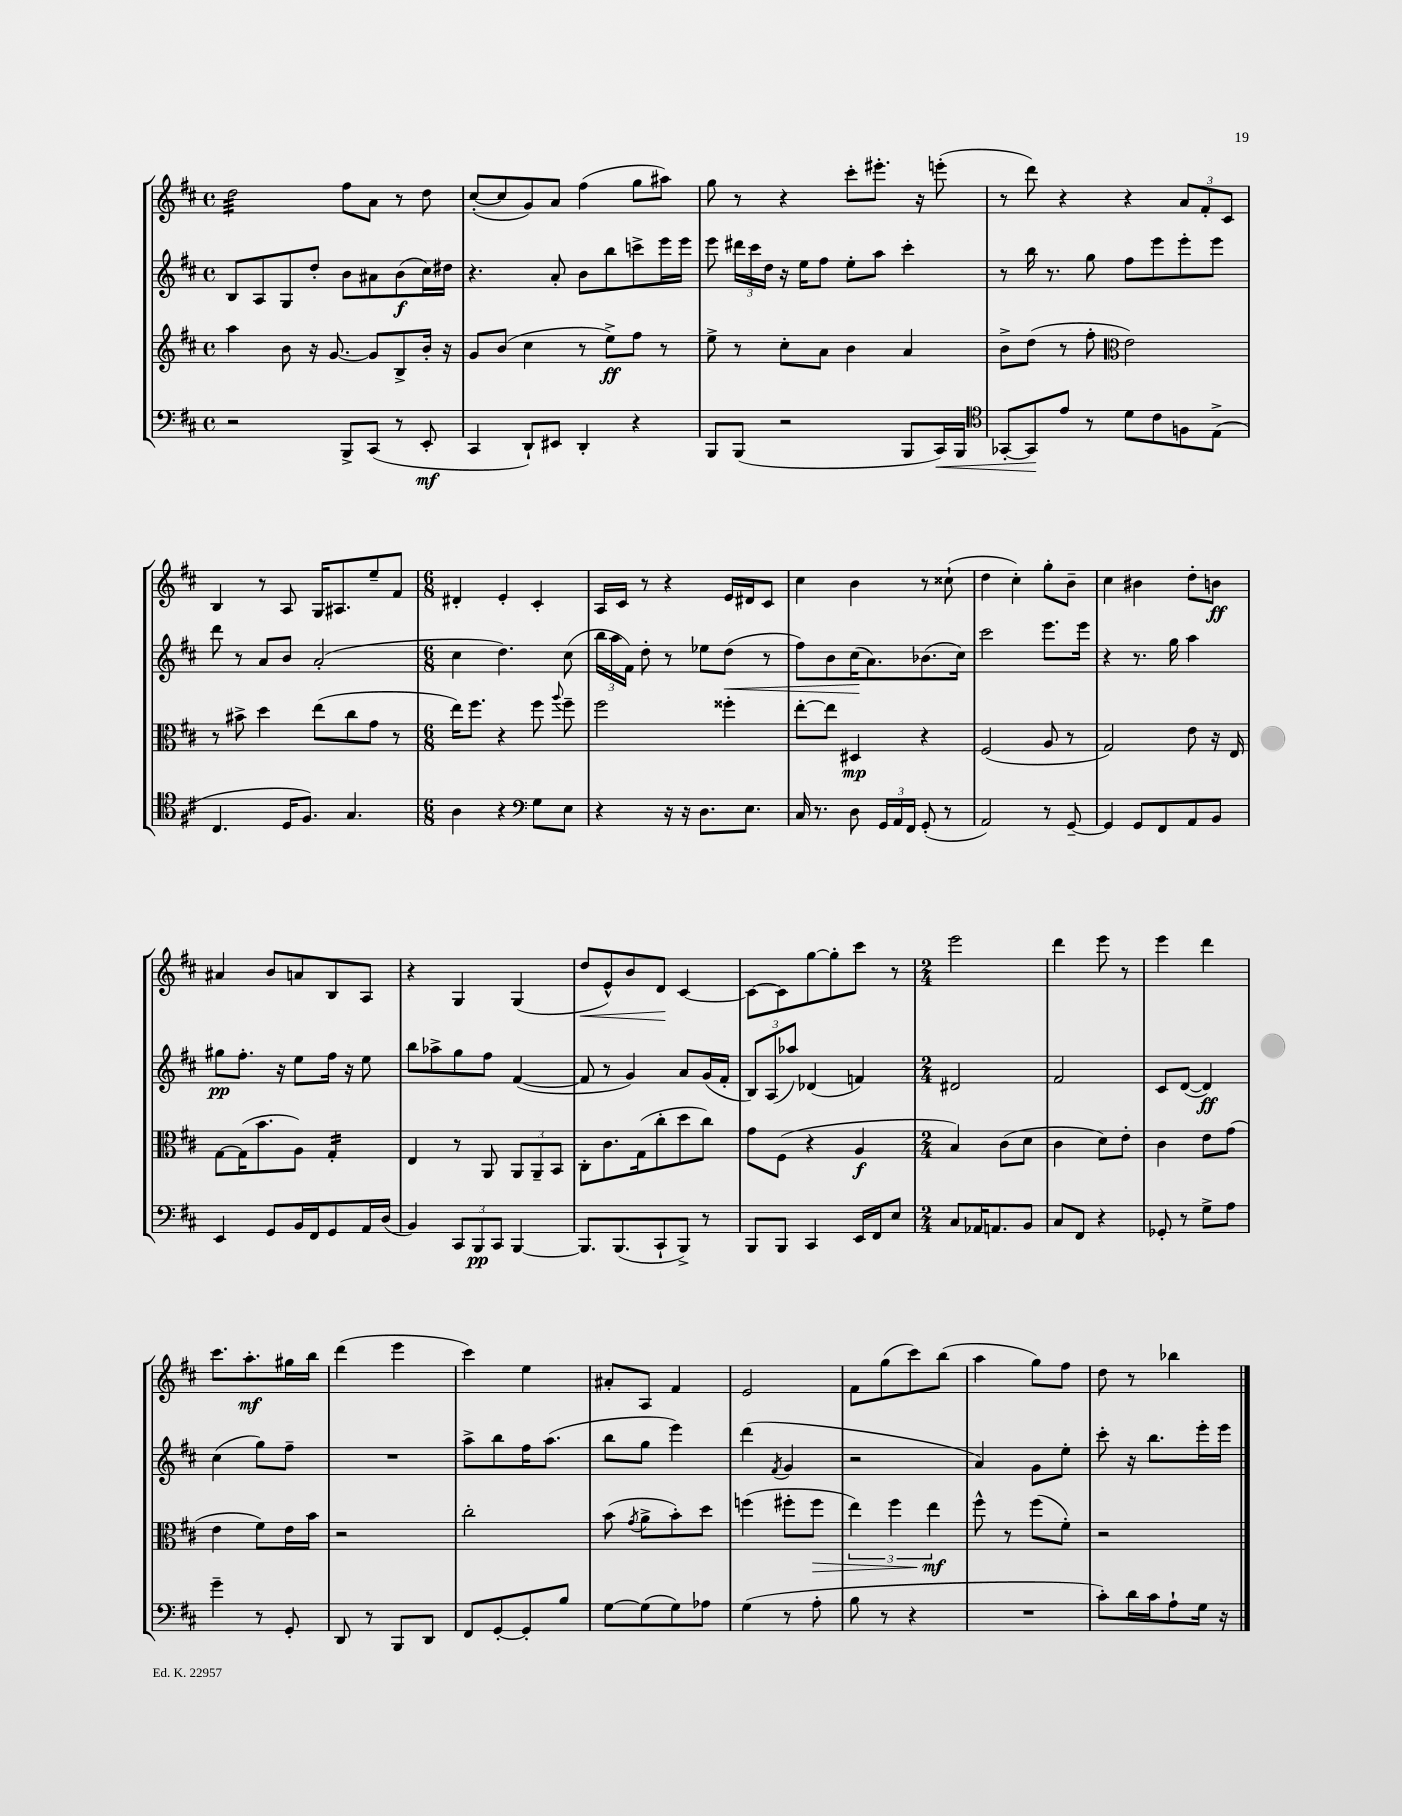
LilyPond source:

<<
\new StaffGroup <<
\new Staff = "s0" {
    \clef treble \key d \major \defaultTimeSignature \time 4/4
    \autoBeamOff d''2:32 fis''8[ a'8] r8 d''8 |
    cis''8[~-.( cis''8 g'8) a'8] fis''4( g''8[ ais''8]) |
    g''8 r8 r4 cis'''8[-. eis'''8.]-. r16 e'''8-.( |
    r8 d'''8) r4 r4 \tuplet 3/2 { a'8[ fis'8-. cis'8] } |
    b4 r8 a8 g16[ ais8. e''8-- fis'8] |
    \numericTimeSignature \time 6/8 dis'4-. e'4-. cis'4-. |
    a16[ cis'16] r8 r4 e'16[ dis'16 cis'8] |
    cis''4 b'4 r8 cisis''8-!( |
    d''4 cis''4-.) g''8[-. b'8]-- |
    cis''4 bis'4 d''8[-. b'8]\ff |
    ais'4 b'8[ a'8 b8 a8] |
    r4 g4 g4( |
    d''8[\< e'8-^) b'8 d'8]\! cis'4~ |
    cis'8[~ cis'8 g''8~ g''8-. cis'''8] r8 |
    \numericTimeSignature \time 2/4 e'''2 |
    d'''4 e'''8 r8 |
    e'''4 d'''4 |
    cis'''8.[ a''8.-.\mf gis''16 b''16] |
    d'''4( e'''4 |
    cis'''4) e''4 |
    ais'8[-. a8] fis'4 |
    e'2 |
    fis'8[ g''8( cis'''8) b''8]( |
    a''4 g''8[) fis''8] |
    d''8 r8 bes''4 \bar "|." |
}
\new Staff = "s1" {
    \clef treble \key d \major \defaultTimeSignature \time 4/4
    \autoBeamOff b8[ a8 g8 d''8]-. b'8[ ais'8 b'8\f( cis''16) dis''16] |
    r4. a'8-. b'8[ b''8 c'''8-> e'''16 e'''16] |
    e'''8 \tuplet 3/2 { dis'''16[ cis'''16 d''16] } r16 e''16[ fis''8] e''8[-. a''8] cis'''4-. |
    r8 b''16 r8. g''8 fis''8[ e'''8 e'''8-. e'''8] |
    d'''8 r8 a'8[ b'8] a'2-.( |
    \numericTimeSignature \time 6/8 cis''4 d''4.) cis''8( |
    \tuplet 3/2 { b''16[ a''16 fis'16]) } d''8-. r8 ees''8[ d''8]\<( r8 |
    fis''8[) b'8 cis''16\!( a'8.) bes'8.( cis''16]) |
    cis'''2 e'''8.[ e'''16] |
    r4 r8. g''16 a''4 |
    gis''8[\pp fis''8.]-. r16 e''8[ fis''16] r16 e''8 |
    b''8[ aes''8-> g''8 fis''8] fis'4~( |
    fis'8 r8 g'4) a'8[ g'16( fis'16]-. |
    \tuplet 3/2 { b8[) a8( aes''8]) } des'4( f'4) |
    \numericTimeSignature \time 2/4 dis'2 |
    fis'2 |
    cis'8[ d'8]~( d'4\ff) |
    cis''4( g''8[) fis''8]-- |
    R2 |
    a''8[-> b''8 fis''16 a''8.]( |
    b''8[ g''8] e'''4) |
    d'''4( \acciaccatura { fis'8 } g'4 |
    r2 |
    a'4) g'8[ e''8]-. |
    cis'''8-. r16 b''8.[ e'''16-. e'''16] \bar "|." |
}
\new Staff = "s2" {
    \clef treble \key d \major \defaultTimeSignature \time 4/4
    \autoBeamOff a''4 b'8 r16 g'8.~ g'8[ b8-> b'16]-. r16 |
    g'8[ b'8]( cis''4 r8 e''8[->\ff) fis''8] r8 |
    e''8-> r8 cis''8[-. a'8] b'4 a'4 |
    b'8[-> d''8]( r8 fis''8-. \clef alto e'2) |
    r8 bis'8-> d''4 e''8[( cis''8 g'8] r8 |
    \numericTimeSignature \time 6/8 e''16[) fis''8.] r4 fis''8 \appoggiatura { a''8 } fis''8-- |
    fis''2 fisis''4-. |
    e''8[~-. e''8] dis4\mp r4 |
    fis2( a8 r8 |
    g2) e'8 r16 e16 |
    g8[~ g16( b'8. a8]) g4:16-. |
    e4 r8 a,8 \tuplet 3/2 { a,8[ a,8-- b,8] } |
    cis8[-. cis'8. g16( cis''8-. d''8 cis''8]) |
    g'8[ fis8]( r4 a4\f |
    \numericTimeSignature \time 2/4 b4) cis'8[( d'8] |
    cis'4 d'8[) e'8]-. |
    cis'4 e'8[ g'8]( |
    e'4 fis'8[) e'16 b'16] |
    r2 |
    cis''2-. |
    b'8( \acciaccatura { g'8 } a'8[-> b'8-.) d''8] |
    f''4( fis''8[-. fis''8]\> |
    \tuplet 3/2 { e''4) fis''4 e''4\mf\! } |
    fis''8-^ r8 fis''8[( fis'8]-.) |
    r2 \bar "|." |
}
\new Staff = "s3" {
    \clef bass \key d \major \defaultTimeSignature \time 4/4
    \autoBeamOff r2 b,,8[-> cis,8]( r8 e,8-.\mf |
    cis,4 d,8[-!) eis,8] d,4-. r4 |
    b,,8[ b,,8]( r2 b,,8[ cis,16\<) b,,16] |
    \clef tenor ges,8[~-. ges,8\! e'8] r8 d'8[ cis'8 f8 e8]->( |
    cis4. d16[ fis8.]) g4. |
    \numericTimeSignature \time 6/8 a4 r4 \clef bass g8[ e8] |
    r4 r16 r16 d8.[ e8.] |
    cis16 r8. d8 \tuplet 3/2 { g,16[ a,16 fis,16] } g,8-.( r8 |
    a,2) r8 g,8~-- |
    g,4 g,8[ fis,8 a,8 b,8] |
    e,4 g,8[ b,16 fis,16 g,8 a,16 d16]( |
    b,4) \tuplet 3/2 { cis,8[ b,,8\pp cis,8] } b,,4~ |
    b,,8.[ b,,8.( cis,8-! b,,8]->) r8 |
    b,,8[ b,,8] cis,4 e,16[ fis,16 e8] |
    \numericTimeSignature \time 2/4 cis8[ aes,16 a,8. b,8] |
    cis8[ fis,8] r4 |
    ges,8-. r8 g8[-> a8] |
    g'4-- r8 g,8-. |
    d,8 r8 b,,8[ d,8] |
    fis,8[ g,8~-. g,8-. b8] |
    g8[~ g8( g8) aes8] |
    g4( r8 a8-. |
    b8 r8 r4 |
    R2 |
    cis'8[-.) d'16 cis'16 a8-! g16] r16 \bar "|." |
}
>>
>>
\layout { \context { \Score \remove "Bar_number_engraver" } }
